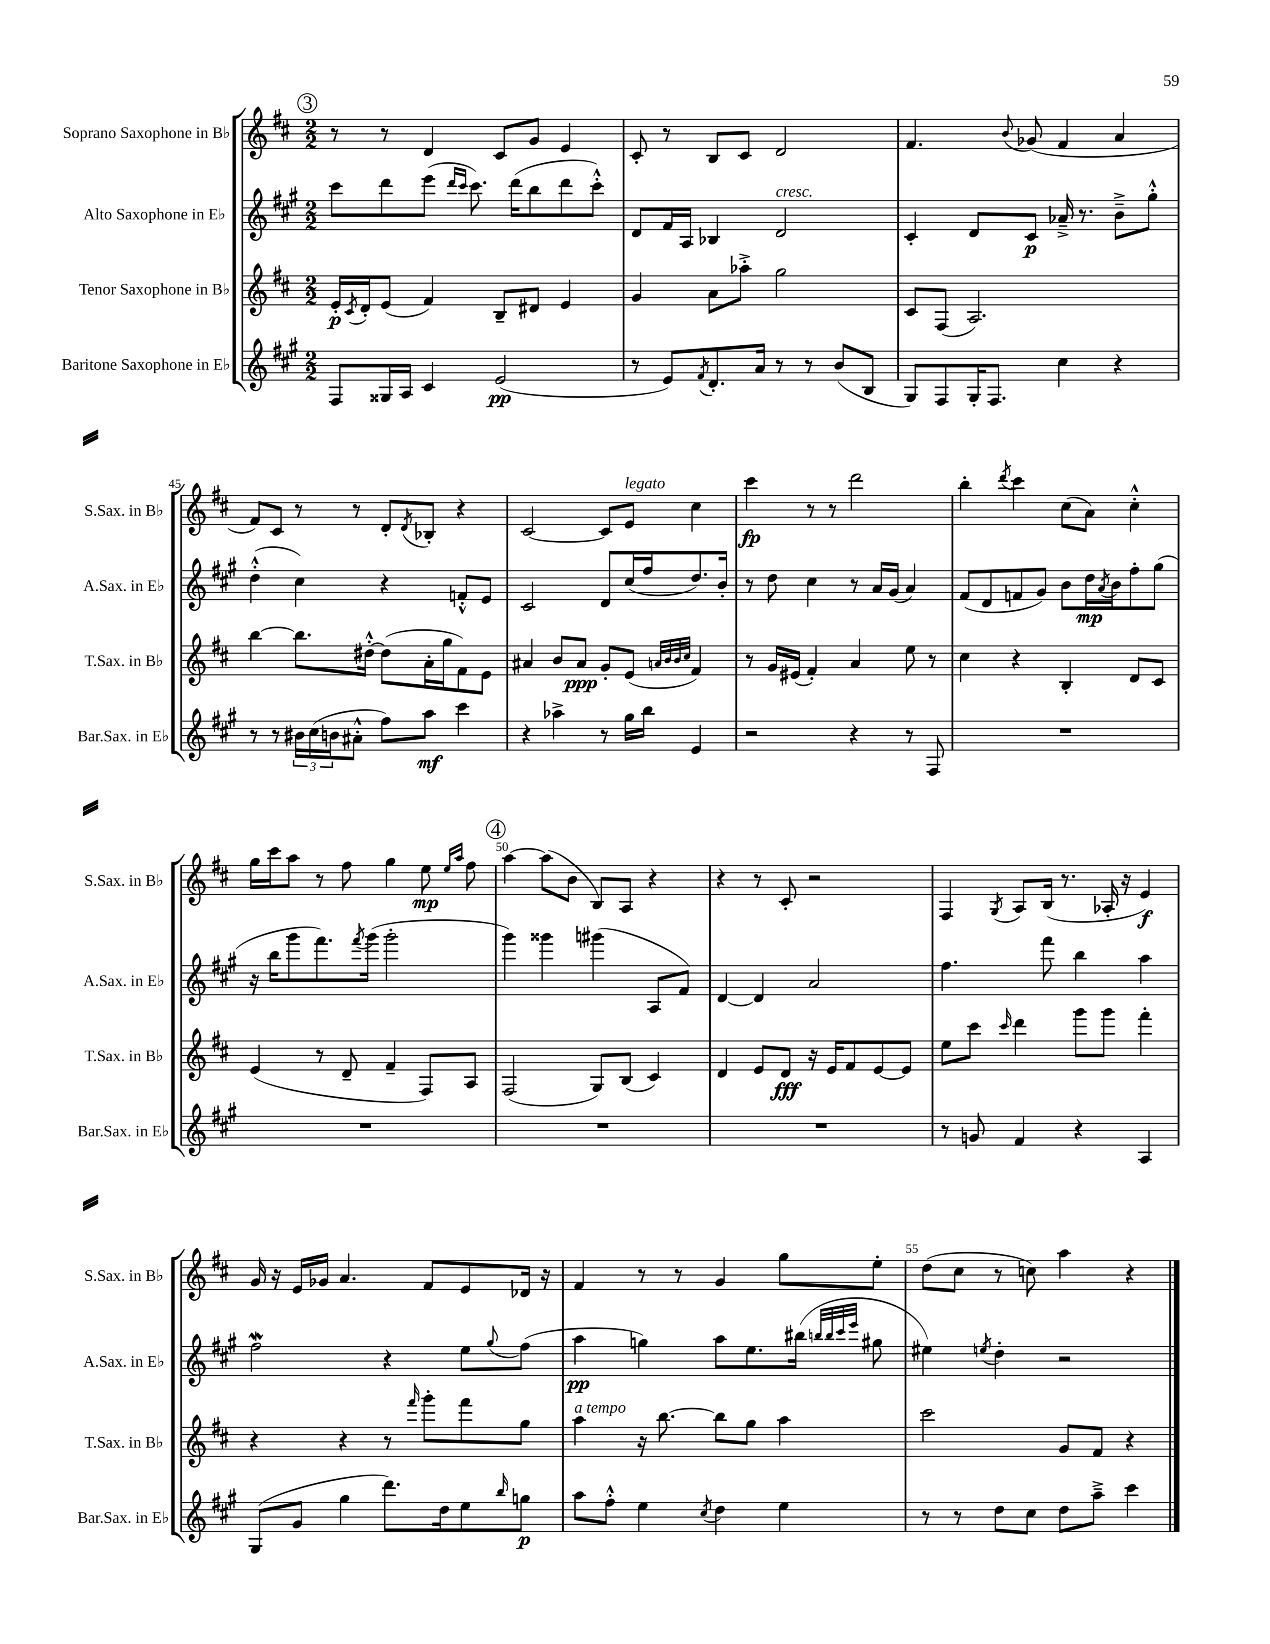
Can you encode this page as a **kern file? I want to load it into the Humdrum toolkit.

**kern	**kern	**kern	**kern
*staff4	*staff3	*staff2	*staff1
*clefG2	*clefG2	*clefG2	*clefG2
*k[f#c#g#]	*k[f#c#]	*k[f#c#g#]	*k[f#c#]
*M2/2	*M2/2	*M2/2	*M2/2
8F#/L	16e'/LL	8ccc#\L	8r
.	8qc#/	.	.
.	16d'/J	.	.
16G##/L	(8e/J	8ddd\	8r
16A/JJ	.	.	.
4c#/	4f#/)	(8eee\J	4d/
.	.	16qqddd/LL	.
.	.	16qqccc#/JJ	.
.	.	8.ccc#\)	.
(2e/	8B~/L	.	8c#/L
.	.	(16ddd\LK	.
.	8d#/J	8bb\	8g/J
.	4e/	8ddd\	4e/
.	.	8ccc#'^^\J)	.
=	=	=	=
8r	4g/	8d/L	8c#'/
8e/L)	.	16f#/L	8r
.	.	16A/JJ	.
8qf#/	.	.	.
8.d'/	8a\L	4B-/	8B/L
.	8aa-'^\J	.	8c#/J
16a/Jk	.	.	.
8r	2gg\	2d/	2d/
8r	.	.	.
(8b/L	.	.	.
8B/J	.	.	.
=	=	=	=
8G#/L)	8c#/L	4c#'/	4.f#/
8F#/	(8F#/J	.	.
16G#'/K	2.A/)	8d/L	.
8.F#/J	.	.	.
.	.	.	8qqb/
.	.	8c#/J	(8g-/
4cc#\	.	16a-~^/	4f#/
.	.	8.r	.
4r	.	8b~^\L	4a/
.	.	8gg#'^^\J	.
=	=	=	=
8r	[4bb\	(4dd'^^\	8f#/L)
8r	.	.	8c#/J
24b#\LL	8.bb\]L	4cc#\)	8r
(24cc#\	.	.	.
24b\J	.	.	.
8a#'^^\J	.	.	8r
.	[16dd#'^^\Jk	.	.
8ff#\L)	(8dd#\]L	4r	8d'/L
.	.	.	8qd/
8aa\J	16a'\L	.	8B-'/J
.	16gg\J	.	.
4ccc#\	8f#\)	8f'^^/L	4r
.	8e\J	8e/J	.
=	=	=	=
4r	4a#/	2c#/	[2c#/
4aa-^\	8b/L	.	.
.	8a#/J	.	.
8r	8g'/L	8d/L	8c#/]L
16gg#\LL	(8e/J	(16cc#/L	8e/J
16bb\JJ	.	16ff#/J	.
.	32qqa/LLL	.	.
.	32qqb/	.	.
.	32qqb/	.	.
.	32qqcc#/JJJ	.	.
4e/	4f#/)	8.dd/)	4cc#\
.	.	16b'/Jk	.
=	=	=	=
2r	8r	8r	4ccc#\
.	16g/LL	8dd\	.
.	(16e#/JJ	.	.
.	4f#'/)	4cc#\	8r
.	.	.	8r
4r	4a/	8r	2ddd\
.	.	16a/LL	.
.	.	(16g#/JJ	.
8r	8ee\	4a/)	.
8F#/	8r	.	.
=	=	=	=
1r	4cc#\	(8f#/L	4bb'\
.	.	8d/	.
.	.	.	8qddd/
.	4r	8f/	4ccc#\
.	.	8g#/J)	.
.	4B'/	8b\L	(8cc#\L
.	.	16dd\L	8a\J)
.	.	8qa/	.
.	.	16b\J	.
.	8d/L	8ff#'\	4cc#'^^\
.	8c#/J	(8gg#\J	.
=	=	=	=
1r	(4e/	16r	16gg\LL
.	.	16bb\LK	16ccc#\J
.	.	8ggg#\	8aa\J
.	8r	8.fff#\)	8r
.	8d~/	.	8ff#\
.	.	8qfff#/	.
.	.	(16ggg#\Jk	.
.	4f#~/	2ggg#'\	4gg\
.	8F#/L)	.	8ee\
.	.	.	16qqee/LL
.	.	.	16qqaa/JJ
.	8A/J	.	8ff#\
=	=	=	=
1r	(2F#/	4ggg#\)	[4aa\
.	.	4ggg##\	(8aa\]L
.	.	.	8b\J
.	8G/L)	(4ggg#\	8B/L)
.	(8B/J	.	8A/J
.	4c#/)	8A/L	4r
.	.	8f#/J)	.
=	=	=	=
1r	4d/	[4d/	4r
.	8e/L	4d/]	8r
.	8d/J	.	8c#'/
.	16r	2a/	2r
.	16e/LK	.	.
.	8f#/	.	.
.	[8e/	.	.
.	8e/]J	.	.
=	=	=	=
8r	8ee\L	4.ff#\	4F#/
8g/	8ccc#\J	.	.
.	16qqccc#/	.	8qG/
4f#/	4ddd\	.	8A/L
.	.	8fff#\	(16B/Jk
.	.	.	8.r
4r	8ggg\L	4bb\	.
.	8ggg\J	.	16A-'/
.	.	.	16r
4A/	4fff#'\	4aa\	4e/)
=	=	=	=
(8G#/L	4r	2ff#\	16g/
.	.	.	16r
8g#/J	.	.	16e/LL
.	.	.	16g-/JJ
4gg#\	4r	.	4.a/
8.ddd\L)	8r	4r	.
.	16qqfff#/	.	.
.	8ggg'\L	.	8f#/L
16dd\k	.	.	.
8ee\	8fff#\	8ee\L	8e/
16qqbb/	.	8qqgg#/	.
8gg\J	8gg\J	(8ff#\J	16d-/Jk
.	.	.	16r
=	=	=	=
8aa\L	4aa\	4aa\	4f#/
8ff#'^^\J	.	.	.
4ee\	16r	4gg\)	8r
.	[8.bb\	.	.
.	.	.	8r
8qcc#/	.	.	.
4dd\	8bb\]L	8aa\L	4g/
.	8gg\J	8.ee\	.
4ee\	4aa\	.	8gg\L
.	.	(16bb#\Jk	.
.	.	32qqbb/LLL	.
.	.	32qqbb/	.
.	.	32qqccc#/	.
.	.	32qqeee/JJJ	.
.	.	8gg#\	8ee'\J
=	=	=	=
8r	2ccc#\	4ee#\)	(8dd\L
8r	.	.	8cc#\J
.	.	8qee/	.
8dd\L	.	4dd'\	8r
8cc#\J	.	.	8cc\)
8dd\L	8g/L	2r	4aa\
8aa~^\J	8f#/J	.	.
4ccc#\	4r	.	4r
==	==	==	==
*-	*-	*-	*-
